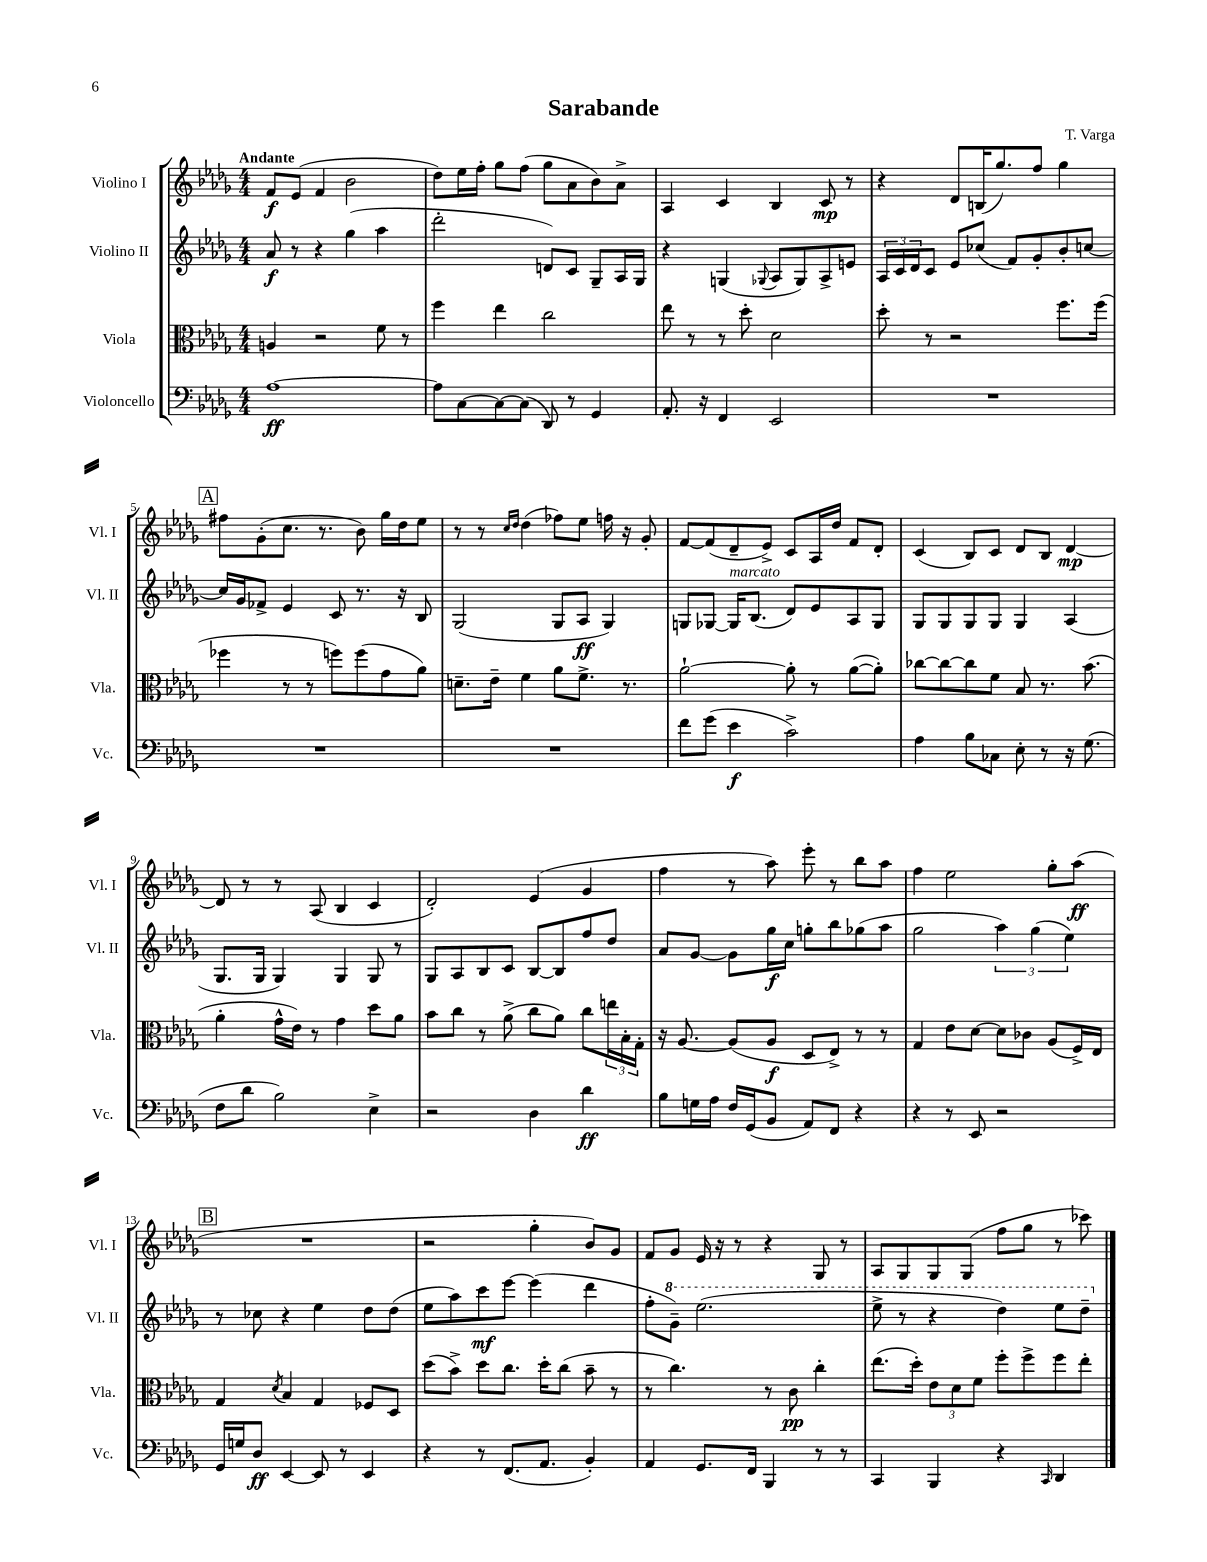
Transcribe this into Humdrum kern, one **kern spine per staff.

**kern	**dynam	**kern	**dynam	**kern	**dynam	**kern	**dynam
*part4	*part4	*part3	*part3	*part2	*part2	*part1	*part1
*staff4	*staff4	*staff3	*staff3	*staff2	*staff2	*staff1	*staff1
*I"Violoncello	*	*I"Viola	*	*I"Violino II	*	*I"Violino I	*
*I'Vc.	*	*I'Vla.	*	*I'Vl. II	*	*I'Vl. I	*
*clefF4	*	*clefC3	*	*clefG2	*	*clefG2	*
*k[b-e-a-d-g-]	*	*k[b-e-a-d-g-]	*	*k[b-e-a-d-g-]	*	*k[b-e-a-d-g-]	*
*M4/4	*	*M4/4	*	*M4/4	*	*M4/4	*
=1	=1	=1	=1	=1	=1	=1	=1
!	!	!	!	!	!	!LO:TX:a:B:t=Andante	!
[1A-	ff	4An/	.	8a-/	f	8f/L	f
.	.	.	.	8r	.	(8e-/J	.
.	.	2r	.	4r	.	4f/	.
.	.	.	.	(4gg-\	.	2b-\	.
.	.	8f\	.	4aa-\	.	.	.
.	.	8r	.	.	.	.	.
=2	=2	=2	=2	=2	=2	=2	=2
8A-\L]	.	4ff\	.	2ddd-'\	.	8dd-\L)	.
[8C\	.	.	.	.	.	16ee-\L	.
.	.	.	.	.	.	16ff'\JJ	.
8C\_	.	4ee-\	.	.	.	8gg-\L	.
(8C\J]	.	.	.	.	.	(8ff\J	.
8DD-/)	.	2cc\	.	8dn/L)	.	8gg-\L	.
8r	.	.	.	8c/J	.	8a-\	.
4GG-/	.	.	.	8G-~/L	.	8b-\)	.
.	.	.	.	16A-/L	.	8a-^\J	.
.	.	.	.	16G-/JJ	.	.	.
=3	=3	=3	=3	=3	=3	=3	=3
8.AA-'/	.	8ee-\	.	4r	.	4A-/	.
.	.	8r	.	.	.	.	.
16r	.	.	.	.	.	.	.
4FF/	.	8r	.	(4Gn/	.	4c/	.
.	.	8dd-'\	.	.	.	.	.
.	.	.	.	8qqG-X/	.	.	.
2EE-/	.	2d-\	.	8A-/L	.	4B-/	.
.	.	.	.	8G-/)	.	.	.
.	.	.	.	8A-^/	.	8c/	mp
.	.	.	.	8en/J	.	8r	.
=4	=4	=4	=4	=4	=4	=4	=4
1r	.	8dd-'\	.	24A-/LL	.	4r	.
.	.	.	.	24c/	.	.	.
.	.	.	.	24d-/J	.	.	.
.	.	8r	.	8c/J	.	.	.
.	.	2r	.	8e-/L	.	8d-/L	.
.	.	.	.	(8cc-X/J	.	(16Bn/K	.
.	.	.	.	.	.	8.gg-/)	.
.	.	.	.	8f/L)	.	.	.
.	.	.	.	8g-'/	.	8ff/J	.
.	.	8.ff\L	.	8b-'/	.	4gg-\	.
.	.	.	.	[8ccn/J	.	.	.
.	.	(16ff\Jk	.	.	.	.	.
!!LO:LB:g=z
!!LO:REH:place=s1:t=A
=5	=5	=5	=5	=5	=5	=5	=5
1r	.	4ff-X\	.	16cc/LL]	.	8ff#X\L	.
.	.	.	.	16g-/J	.	.	.
.	.	.	.	8f-X^/J	.	(8g-'\	.
.	.	8r	.	4e-/	.	8.cc\J	.
.	.	8r	.	.	.	.	.
.	.	.	.	.	.	8.r	.
.	.	8ffn\L)	.	8c/	.	.	.
.	.	(8ff\	.	8.r	.	8b-\)	.
.	.	8g-\	.	.	.	16gg-\LL	.
.	.	.	.	16r	.	16dd-\J	.
.	.	8a-\J)	.	8B-/	.	8ee-\J	.
=6	=6	=6	=6	=6	=6	=6	=6
1r	.	8.dn~\L	.	(2G-/	.	8r	.
.	.	.	.	.	.	8r	.
.	.	16e-~\Jk	.	.	.	.	.
.	.	.	.	.	.	16qqcc/LL	.
.	.	.	.	.	.	16qqdd-/JJ	.
.	.	4f\	.	.	.	(4dd-\	.
.	.	8a-\L	.	8G-/L	.	8ff-X\L)	.
.	.	8.f^\J	.	8A-/J	ff	8ee-\J	.
.	.	.	.	4G-/)	.	16ffn\	.
.	.	8.r	.	.	.	16r	.
.	.	.	.	.	.	8g-'/	.
=7	=7	=7	=7	=7	=7	=7	=7
8f\L	.	[2a-`\	.	8Gn/L	.	[8f/L	.
(8g-\J	.	.	.	[8G-X/J	.	(8f/]	.
!	!	!	!	!LO:TX:a:i:t=marcato	!	!	!
4e-\	f	.	.	16G-/KL]	.	8d-~/	.
.	.	.	.	(8.B-/J	.	.	.
.	.	.	.	.	.	8e-^/J)	.
2c^\)	.	8a-'\]	.	8d-/L)	.	8c/L	.
.	.	8r	.	8e-/	.	16A-/L	.
.	.	.	.	.	.	16dd-/JJ	.
.	.	([8a-\L	.	8A-/	.	8f/L	.
.	.	8a-'\J])	.	8G-/J	.	8d-'/J	.
=8	=8	=8	=8	=8	=8	=8	=8
4A-\	.	[8cc-X\L	.	8G-/L	.	(4c/	.
.	.	8cc-\_	.	8G-/	.	.	.
8B-\L	.	8cc-\]	.	8G-/	.	8B-/L)	.
8C-X\J	.	8f\J	.	8G-/J	.	8c/J	.
8E-'\	.	8B-/	.	4G-/	.	8d-/L	.
8r	.	8.r	.	.	.	8B-/J	.
16r	.	.	.	(4A-/	.	[4d-/	mp
(8.G-\	.	(8.b-\	.	.	.	.	.
!!LO:LB:g=z
=9	=9	=9	=9	=9	=9	=9	=9
8F\L	.	4a-'\	.	8.G-/L	.	8d-/]	.
8d-\J	.	.	.	.	.	8r	.
.	.	.	.	16G-/Jk	.	.	.
2B-\)	.	16g-^^\LL	.	4G-/)	.	8r	.
.	.	16e-\JJ)	.	.	.	.	.
.	.	8r	.	.	.	(8A-/	.
.	.	4g-\	.	4G-/	.	4B-/	.
4E-^\	.	8dd-\L	.	8G-/	.	4c/	.
.	.	8a-\J	.	8r	.	.	.
=10	=10	=10	=10	=10	=10	=10	=10
2r	.	8b-\L	.	8G-/L	.	2d-'/)	.
.	.	8cc\J	.	8A-/	.	.	.
.	.	8r	.	8B-/	.	.	.
.	.	(8a-^\	.	8c/J	.	.	.
4D-\	.	8cc\L	.	[8B-/L	.	(4e-/	.
.	.	8a-\J)	.	8B-/]	.	.	.
4d-\	ff	8cc\L	.	8ff/	.	4g-/	.
.	.	24een\L	.	8dd-/J	.	.	.
.	.	24B-'\	.	.	.	.	.
.	.	24G-'\JJ	.	.	.	.	.
=11	=11	=11	=11	=11	=11	=11	=11
8B-\L	.	16r	.	8a-/L	.	4ff\	.
.	.	[8.A-/	.	.	.	.	.
16Gn\L	.	.	.	[8g-/J	.	.	.
16A-\JJ	.	.	.	.	.	.	.
16F/LL	.	(8A-/L]	.	8g-\L]	.	8r	.
(16GG-/J	.	.	.	.	.	.	.
8BB-/J	.	8A-/J	f	16gg-\L	f	8aa-\)	.
.	.	.	.	16cc\JJ	.	.	.
8AA-/L)	.	8D-/L	.	8ggn'\L	.	8eee-'\	.
8FF/J	.	8E-^/J)	.	8bb-\	.	8r	.
4r	.	8r	.	(8gg-X\	.	8bb-\L	.
.	.	8r	.	8aa-\J	.	8aa-\J	.
=12	=12	=12	=12	=12	=12	=12	=12
4r	.	4G-/	.	2gg-\	.	4ff\	.
8r	.	8e-\L	.	.	.	2ee-\	.
8EE-/	.	[8d-\J	.	.	.	.	.
2r	.	8d-\L]	.	6aa-\)	.	.	.
.	.	8c-X\J	.	.	.	.	.
.	.	.	.	(6gg-\	.	.	.
.	.	(8A-/L	.	.	.	8gg-'\L	.
.	.	.	.	6ee-\)	.	.	.
.	.	16F^/L)	.	.	.	(8aa-\J	ff
.	.	16E-/JJ	.	.	.	.	.
!!LO:LB:g=z
!!LO:REH:place=s1:t=B
=13	=13	=13	=13	=13	=13	=13	=13
16GG-/LL	.	4G-/	.	8r	.	1r	.
16Gn/J	.	.	.	.	.	.	.
8D-/J	ff	.	.	8cc-X\	.	.	.
.	.	8qd-/	.	.	.	.	.
[4EE-/	.	4B-/	.	4r	.	.	.
8EE-/]	.	4G-/	.	4ee-\	.	.	.
8r	.	.	.	.	.	.	.
4EE-/	.	8F-X/L	.	8dd-\L	.	.	.
.	.	8D-/J	.	(8dd-\J	.	.	.
=14	=14	=14	=14	=14	=14	=14	=14
4r	.	(8dd-\L	.	8ee-\L	.	2r	.
.	.	8b-^\J)	.	8aa-\)	.	.	.
8r	.	8dd-\L	.	8ccc\	mf	.	.
(8.FF/L	.	8.cc\J	.	[8eee-\J	.	.	.
.	.	.	.	(4eee-\]	.	4gg-'\	.
8.AA-/J	.	16dd-'\KL	.	.	.	.	.
.	.	(8cc\J	.	.	.	.	.
4BB-'/)	.	8b-~\	.	4ddd-\	.	8b-/L)	.
.	.	8r	.	.	.	8g-/J	.
=15	=15	=15	=15	=15	=15	=15	=15
4AA-/	.	8r	.	8ff'\L	.	8f/L	.
*	*	*	*	*8va	*	*	*
.	.	4.cc\)	.	8gg-~\J)	.	8g-/J	.
8.GG-/L	.	.	.	(2.eee-\	.	16e-/	.
.	.	.	.	.	.	16r	.
.	.	.	.	.	.	8r	.
16FF/Jk	.	.	.	.	.	.	.
4BBB-/	.	8r	.	.	.	4r	.
.	.	8c\	pp	.	.	.	.
8r	.	4cc'\	.	.	.	8G-/	.
8r	.	.	.	.	.	8r	.
=16	=16	=16	=16	=16	=16	=16	=16
4CC/	.	(8.ee-\L	.	8eee-^\	.	8A-/L	.
.	.	.	.	8r	.	8G-/	.
.	.	16dd-'\Jk)	.	.	.	.	.
4BBB-/	.	12e-\L	.	4r	.	8G-/	.
.	.	12d-\	.	.	.	.	.
.	.	.	.	.	.	(8G-/J	.
.	.	12f\J	.	.	.	.	.
4r	.	8ff'\L	.	4ddd-\)	.	8ff\L	.
.	.	8ff^\	.	.	.	8gg-\J	.
16qqCC/	.	.	.	.	.	.	.
4DD-/	.	8ff\	.	8eee-\L	.	8r	.
.	.	8ee-'\J	.	8ddd-~\J	.	8ccc-X\)	.
*	*	*	*	*X8va	*	*	*
==	==	==	==	==	==	==	==
*-	*-	*-	*-	*-	*-	*-	*-
